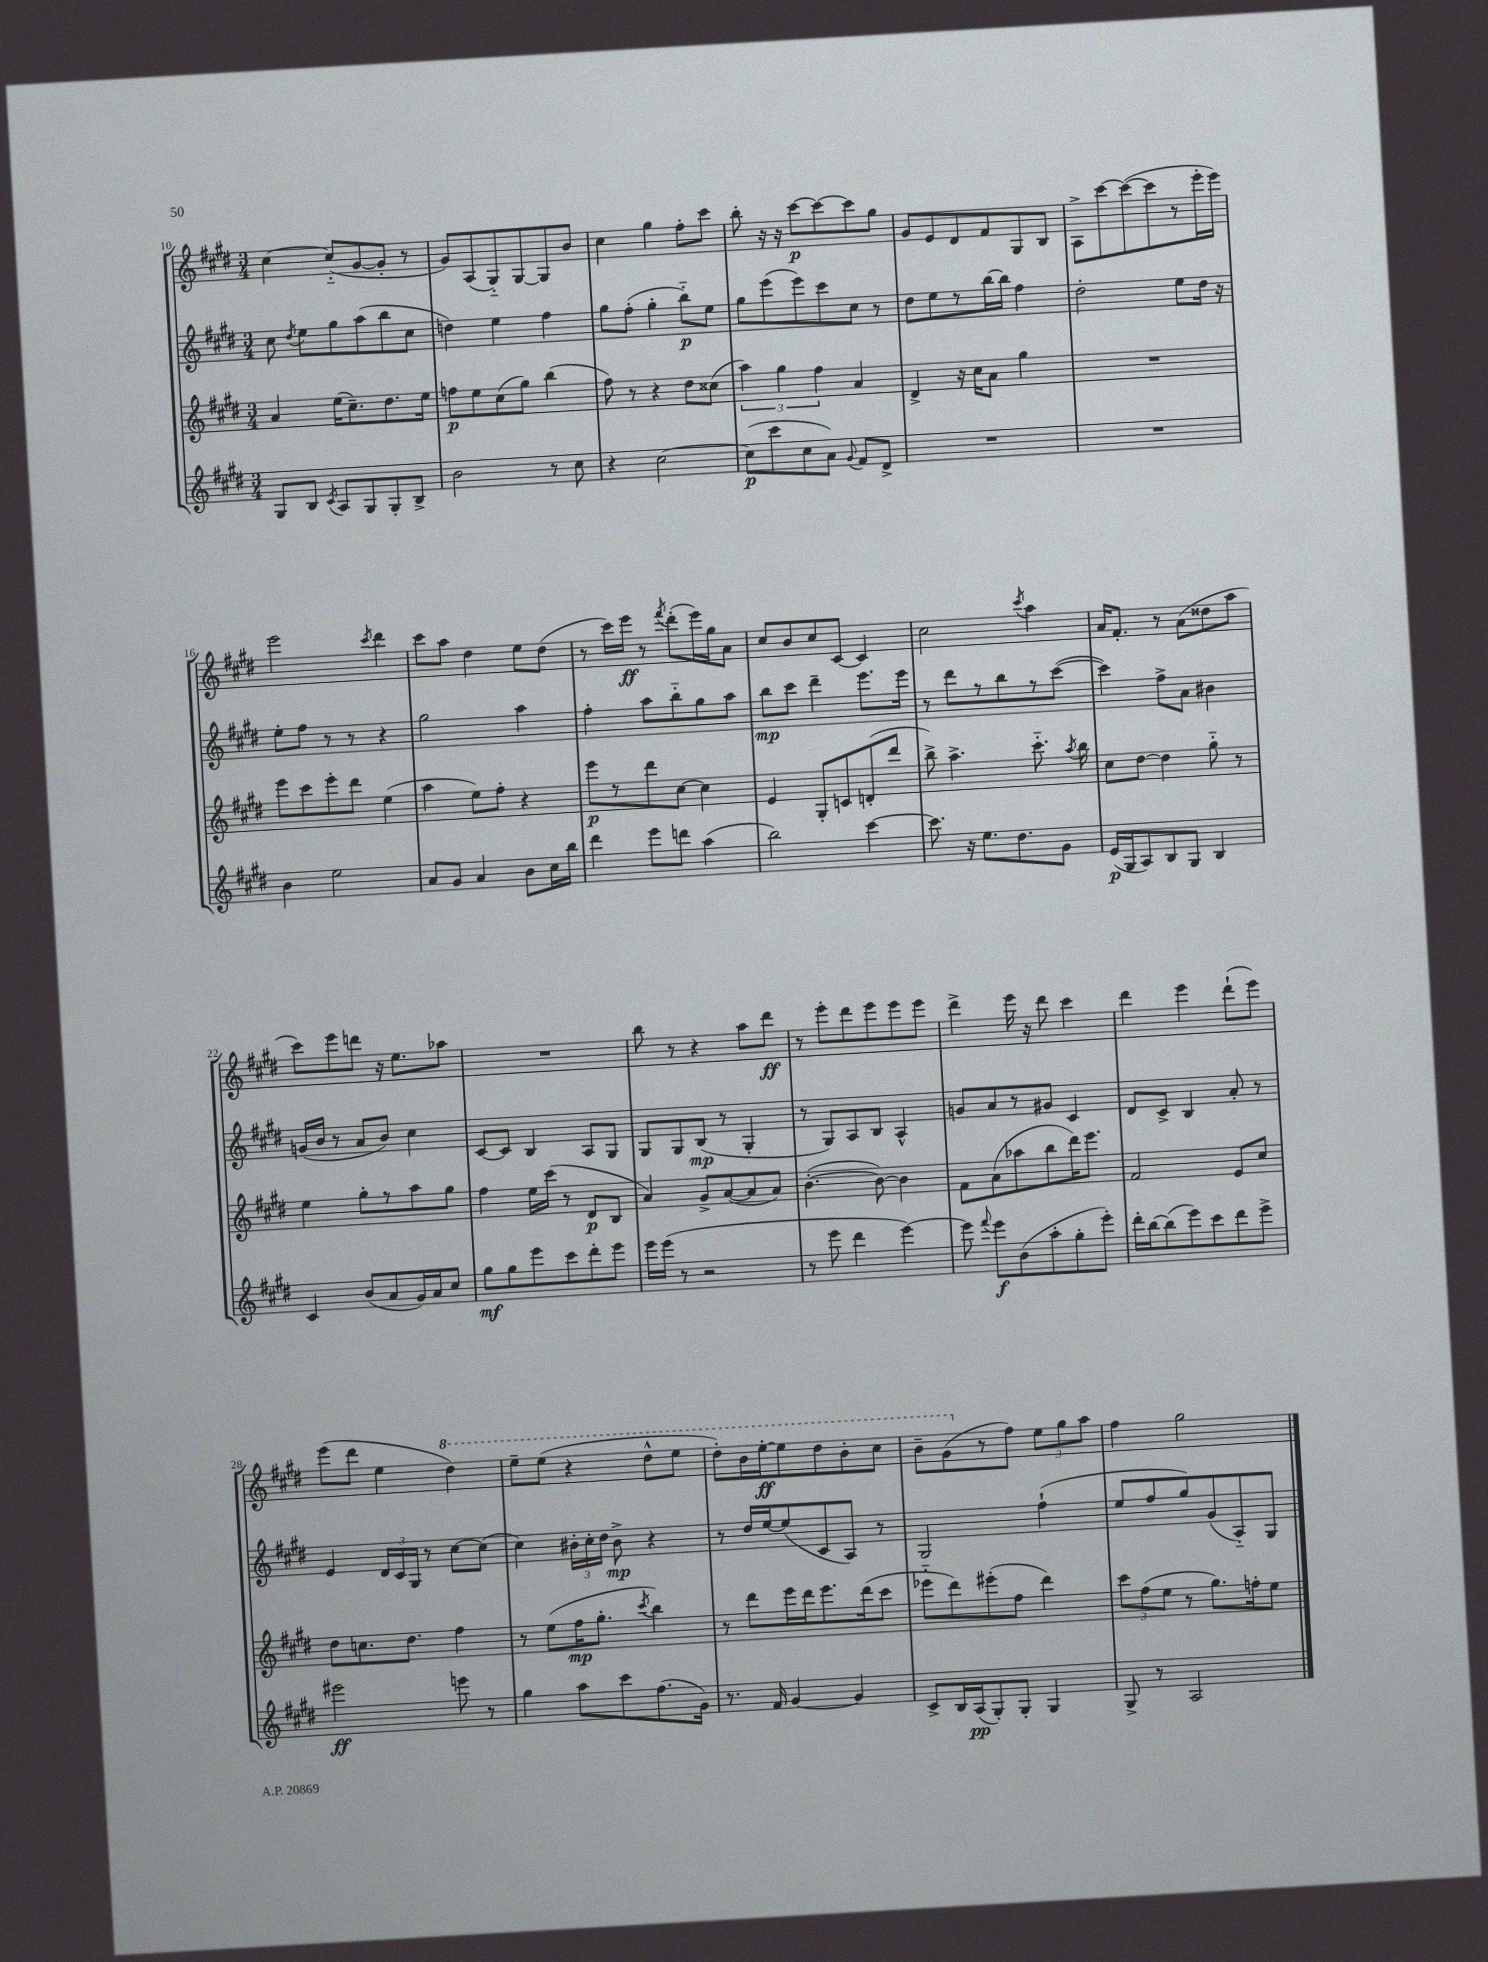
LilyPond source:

<<
\new StaffGroup <<
\new Staff = "s0" {
    \clef treble \key e \major \numericTimeSignature \time 3/4
    \autoBeamOff cis''4~ cis''8[-_( gis'8~ gis'8]-. r8 |
    gis'8[) a8( gis8-_) gis8~ gis8 b'8] |
    cis''4 gis''4 fis''8[-. cis'''8] |
    b''8-. r16 r16 cis'''8[~\p cis'''8~ cis'''8 gis''8] |
    gis'8[ e'8 dis'8 fis'8 gis8 b8] |
    a8[-> cis'''8~ cis'''8~( cis'''8 r8 e'''16-. e'''16]) |
    e'''2 \acciaccatura { cis'''8 } dis'''4 |
    cis'''8[ a''8] dis''4 e''8[ dis''8]( |
    r8 cis'''16[) e'''16]\ff r8 \acciaccatura { fis'''8 } dis'''8[-.( e'''16) gis''16 a'8] |
    cis''8[ b'8 cis''8 cis'8]~ cis'4 |
    cis''2 \acciaccatura { cis'''8 } a''4 |
    a'16[ fis'8.]-. r8 a'8[( disis''8 a''8] |
    cis'''8[) e'''8 d'''8] r16 e''8.[ aes''8] |
    R2. |
    b''8 r8 r4 a''8[ dis'''8]\ff |
    r8 e'''8[-. dis'''8 e'''8 e'''8 e'''8] |
    dis'''4-> e'''16 r16 dis'''8 cis'''4 |
    dis'''4 e'''4 dis'''8[-!( e'''8]) |
    e'''8[( dis'''8] e''4 \ottava #1 dis'''4) |
    e'''8[-- e'''8]( r4 dis'''8[-^ e'''8] |
    dis'''8[-.) b''16 e'''16~-.\ff e'''8 dis'''8 b''8-. cis'''8] |
    b''8[-- gis''8( \ottava #0 r8 fis''8]) \tuplet 3/2 { e''8[ gis''8 a''8] } |
    fis''4 gis''2 \bar "|." |
}
\new Staff = "s1" {
    \clef treble \key e \major \numericTimeSignature \time 3/4
    \autoBeamOff cis''8 \acciaccatura { dis''8 } e''8[ gis''8 a''8( b''8 cis''8] |
    d''4) e''4 fis''4 |
    gis''8[ fis''8]-.( gis''4-. b''8[-_\p) e''8] |
    gis''8[ e'''8( e'''8) cis'''8 cis''8] r8 |
    dis''8[ e''8 r8 b''16~ b''16] fis''4 |
    dis''2-. e''8[ dis''16] r16 |
    e''8[-. fis''8] r8 r8 r4 |
    gis''2 a''4 |
    fis''4-. a''8[ b''8-_ gis''8 a''8] |
    b''8[\mp cis'''8] dis'''4-- e'''8.[ e'''16] |
    r8 dis'''8[ r8 b''8 r8 cis'''8]~( |
    cis'''4) fis''8[-> a'8] bis'4 |
    g'16[( b'16] r8 a'8[ b'8]) cis''4 |
    cis'8[~ cis'8] b4 a8[ gis8] |
    gis8[ gis8 b8]\mp( r8 gis4-. |
    r8 gis8[) a8 b8] a4-^ |
    g'8[ a'8 r8 gis'8] cis'4 |
    dis'8[ cis'8]-> b4 a'8-. r8 |
    e'4 \tuplet 3/2 { dis'16[ cis'16 gis16] } r8 cis''8[~ cis''8]( |
    cis''4) \tuplet 3/2 { bis'16[-. cis''16-. dis''16] } bis'8->\mp r4 |
    r8 dis''16[ e''16~ e''8( cis'8 a8]) r8 |
    gis2 fis''4-!( |
    e''8[ fis''8 gis''8) gis'8( a8-_) gis8] \bar "|." |
}
\new Staff = "s2" {
    \clef treble \key e \major \numericTimeSignature \time 3/4
    \autoBeamOff a'4 e''16[( cis''8.--) dis''8. e''16] |
    f''8[\p e''8 cis''8( gis''8]) b''4( |
    fis''8) r8 r4 dis''8[ cisis''8]( |
    \tuplet 3/2 { a''4) gis''4 fis''4 } a'4 |
    dis'4-> r16 cis''16[ a'8] gis''4 |
    R2. |
    e'''8[ cis'''8 e'''8-. dis'''8] e''4( |
    a''4 e''8[) fis''8]-. r4 |
    e'''8[\p r8 dis'''8 cis''8]~ cis''4 |
    e'4 gis8[-. c'8 d'8-.( dis'''8] |
    b''8->) a''4.-> cis'''8.-_ \acciaccatura { a''8 } b''16 |
    cis''8[ dis''8]~ dis''4 gis''8-_ r8 |
    e''4 gis''8[-. r8 a''8 gis''8] |
    fis''4 e''16[ cis'''16]( r8 dis'8[\p b8] |
    a'4) gis'8[-> a'8~( a'8 a'8]) |
    b'4.~-.( b'8~) b'4 |
    fis'8[ a'8( aes''8 b''8 dis'''16) e'''8.] |
    fis'2 e'8[ cis''8] |
    dis''8[ c''8. dis''8.] fis''4 |
    r8 e''8[( fis''16\mp gis''8.]-. \acciaccatura { cis'''8 } b''4) |
    r8 dis'''8[ e'''16 dis'''16 e'''8. dis'''16( cis'''8] |
    ees'''8[-_ dis'''8) eis'''8-.( fis''8] dis'''4) |
    \tuplet 3/2 { cis'''8[ fis''8( e''8] } r8 gis''8.[) f''16-. e''8] \bar "|." |
}
\new Staff = "s3" {
    \clef treble \key e \major \numericTimeSignature \time 3/4
    \autoBeamOff gis8[ b8] \acciaccatura { cis'8 } a8[ gis8 gis8-. b8]-> |
    b'2 r8 cis''8 |
    r4 cis''2~ |
    cis''8[\p( cis'''8 cis''8 a'8]) \appoggiatura { gis'8 } fis'8[ dis'8]-> |
    R2. |
    R2. |
    b'4 e''2 |
    a'8[ gis'8] a'4 b'8[ cis''16 b''16] |
    dis'''4 e'''8[ d'''8] a''4( |
    b''2) cis'''4~ |
    cis'''8. r16 e''8.[ dis''8. gis'8] |
    e'16[\p( gis16 a8) b8 gis8] b4 |
    cis'4 b'8[( a'8 gis'16) a'16 cis''8] |
    gis''8[\mf gis''8 e'''8 cis'''8 dis'''8-. e'''8] |
    e'''16[ e'''16]( r8 r2 |
    r8 e'''8 dis'''4 e'''4~) |
    e'''8 \appoggiatura { fis'''8 } e'''8[\f b'8( a''8-. gis''8-. e'''8]-.) |
    dis'''16[-. b''16~ b''8( e'''8) cis'''8 dis'''8 e'''8]-> |
    eis'''2\ff e'''8 r8 |
    gis''4 a''8[ cis'''8 fis''8.( gis'16]) |
    r8. fis'16 gis'4~ gis'4 |
    cis'8[-> b16 a16\pp( gis8-.) gis8]-. gis4 |
    gis8-> r8 a2 \bar "|." |
}
>>
>>
\layout { \context { \Score currentBarNumber = #10 } }
